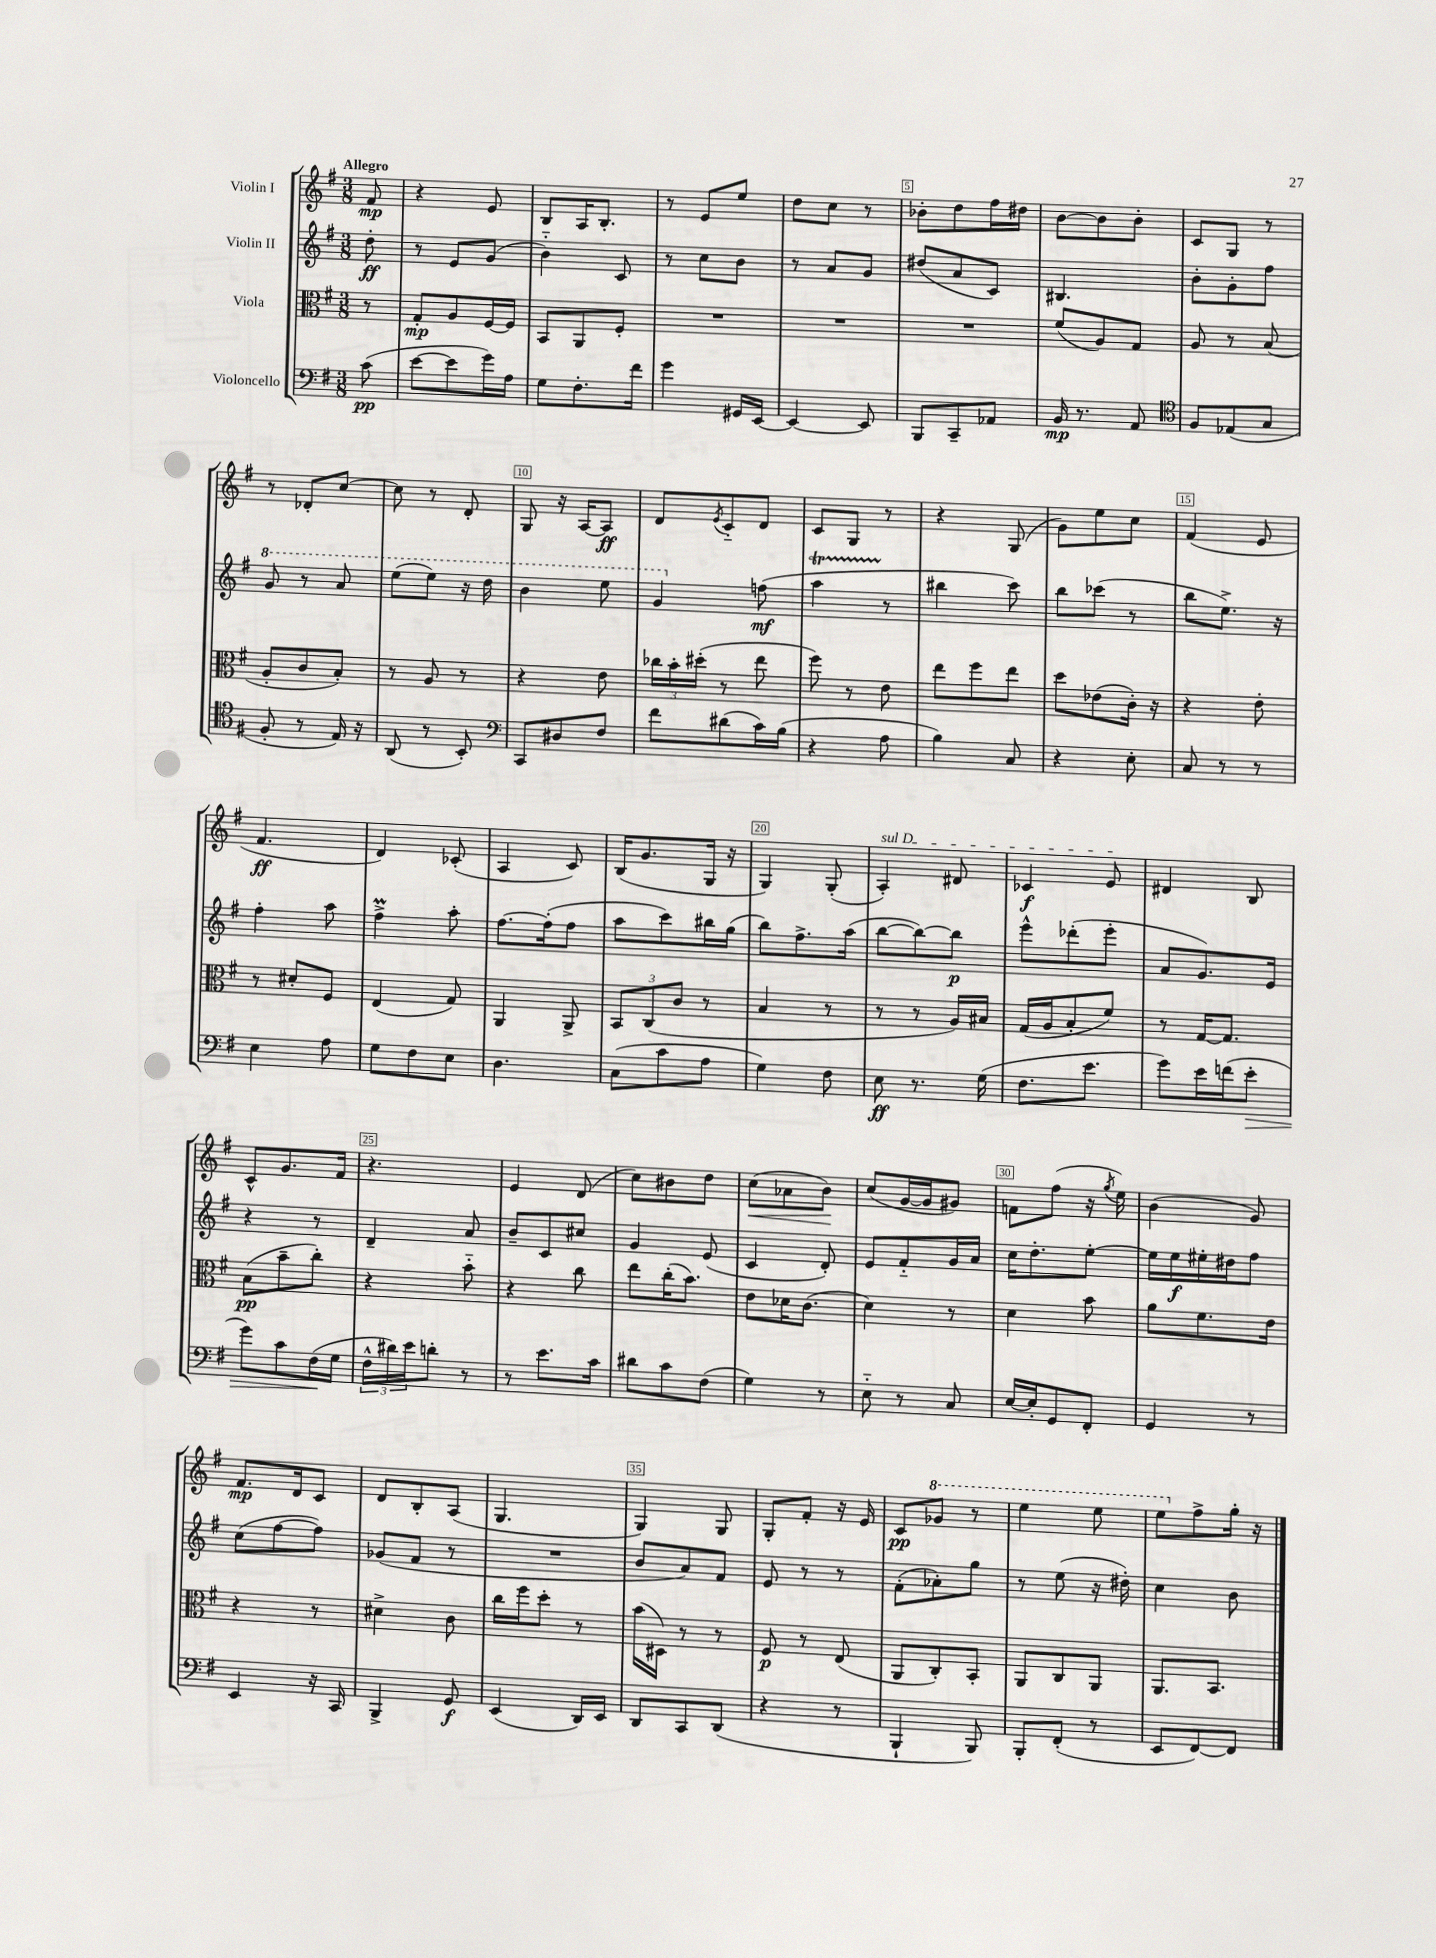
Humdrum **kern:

**kern	**kern	**kern	**kern
*staff4	*staff3	*staff2	*staff1
*clefF4	*clefC3	*clefG2	*clefG2
*k[f#]	*k[f#]	*k[f#]	*k[f#]
*M3/8	*M3/8	*M3/8	*M3/8
(8c	8r	8dd'	8f#
=	=	=	=
[8e	8G'	8r	4r
8e]	8A	8e	.
16g)	[16F#	(8g	8e
16A	16F#]	.	.
=	=	=	=
8G	8BB	4b'~)	8B
8.F#'	8AA	.	16A
.	.	.	8.B'
.	8F#'	8c	.
16f#	.	.	.
=	=	=	=
4g	4.r	8r	8r
.	.	8cc	8e
16GG#	.	8b	8ee
[16EE	.	.	.
=	=	=	=
4EE_	4.r	8r	8dd
.	.	8a	8cc
8EE]	.	8g	8r
=	=	=	=
8BBB	4.r	(8dd#	8b-'
8CC~	.	8a	8dd
8AA-	.	8c)	16ff#
.	.	.	16dd#
=	=	=	=
16BB	(8f#	4.B#	[8b
8.r	.	.	.
.	8A)	.	8b]
8AA	8G	.	8b'
=	=	=	=
*clefC4	*	*	*
8F#	8A	8b'	8c
(8E-	8r	8g'	8G
8G	(8B	8ff#	8r
=	=	=	=
8F#'	8A'	8gg	8r
8r	8c	8r	8d-'
16E)	8B')	8aa	[8cc
16r	.	.	.
=	=	=	=
(8AA	8r	(8eee	8cc]
8r	8A	8eee)	8r
8BB')	8r	16r	8d'
.	.	16ddd	.
=	=	=	=
*clefF4	*	*	*
8CC	4r	4bb	8G
8D#	.	.	16r
.	.	.	[16A
8F#	8e	8eee	8A]
=	=	=	=
8f#	24cc-	4gg	8d
.	24b'	.	.
.	(24dd#'	.	.
.	.	.	8qe
(8d#	8r	.	8c'~
16c)	8ee	(8ff	8d
(16B	.	.	.
=	=	=	=
4r	8ff#)	4aa	8c
.	8r	.	8G
8A	8e	8r	8r
=	=	=	=
4B)	8ee	4bb#	4r
.	8ff#	.	.
8C	8ee	8ccc)	(8G
=	=	=	=
4r	8dd	8bb	8g)
.	(8e-	(8ccc-	8ee
8E'	16c')	8r	8cc
.	16r	.	.
=	=	=	=
8C	4r	8bb	(4f#
8r	.	8.ee^)	.
8r	8e'	.	8e
.	.	16r	.
=	=	=	=
4E	8r	4ff#'	4.f#
.	8d#'	.	.
8A	8F#	8aa	.
=	=	=	=
8G	(4E	4ff#^	4d)
8F#	.	.	.
8E	8G)	8aa'	(8c-'
=	=	=	=
4.D	4AA	[8.ff#	4A
.	.	(16ff#']	.
.	8AA^	8ff#	8c)
=	=	=	=
(8C	12BB	8aa	(16B
.	.	.	8.g
.	(12C	.	.
8c	.	8ccc)	.
.	12c	.	.
8A	8r	16bb#	16G
.	.	(16gg	16r
=	=	=	=
4G)	4B	8bb)	4G)
.	.	8.ff#^	.
8F#	8r	.	(8G'
.	.	(16aa	.
=	=	=	=
8E	8r	[8bb	4A')
8.r	8r	8bb_)	.
.	16A)	8bb]	8d#
(16G	16B#	.	.
=	=	=	=
8.F#	(16G	8eee^^	4c-
.	16A	.	.
.	8B'	(8ddd-'	.
8.e	.	.	.
.	8f#)	8eee'	8e
=	=	=	=
8g)	8r	8a	4d#
16e	[16G	8.g)	.
(16f	8.G]	.	.
8e'	.	.	8B
.	.	16e	.
=	=	=	=
8g)	(8B	4r	8c^^
8c	8b~	.	8.g
(16F#	8cc')	8r	.
16G	.	.	16f#
=	=	=	=
24F#^^	4r	4d~	4.r
24d#)	.	.	.
24e	.	.	.
8d'	.	.	.
8r	8b'~	8a	.
=	=	=	=
8r	4r	8b~	4e
8.e	.	8c	.
.	8cc	8cc#	(8d
16c	.	.	.
=	=	=	=
8d#	8ee	4g	8cc)
8c	(16cc'	.	8b#
.	8.b)	.	.
(8F#	.	(8e	8dd
=	=	=	=
4G)	8e	4c	(8cc
.	16d-	.	8a-
.	(8.c	.	.
8r	.	8d')	8b)
=	=	=	=
8E'~	4d)	8e	(8cc
8r	.	8f#'~	[16g
.	.	.	16g]
8C	8r	16g	8g#)
.	.	16a	.
=	=	=	=
[16E	4d	16cc	8f
16E']	.	8.dd'	.
8GG	.	.	(8ff#
8FF#'	8b	[8ee'	16r
.	.	.	8qgg
.	.	.	16ee)
=	=	=	=
4GG	8a	16ee]	(4b
.	.	16ee	.
.	8.f#	16ee#'	.
.	.	16dd#	.
8r	.	8ff#	8g)
.	16e	.	.
=	=	=	=
4EE	4r	(8cc	8.f#
.	.	[8ff#	.
.	.	.	16d
16r	8r	8ff#])	8c
16CC	.	.	.
=	=	=	=
4BBB^	4d#^	(8g-	8d
.	.	8f#	8B'
8GG	8c	8r	(8A
=	=	=	=
(4EE	16cc	4.r	4.G
.	16ff#	.	.
.	8dd'	.	.
16DD)	8r	.	.
16EE	.	.	.
=	=	=	=
8DD	(16b	8b	4G)
.	16D#)	.	.
8CC	8r	8a)	.
(8DD	8r	8f#	8G
=	=	=	=
4r	8F#	8e	8G'
.	8r	8r	8f#'
8r	(8E	8r	16r
.	.	.	16e
=	=	=	=
4BBB`	8AA	(8f#'	8c
.	8C')	8a-')	8gg-
8BBB)	8BB'	8gg	8r
=	=	=	=
8BBB'	8AA	8r	4eee
(8FF#'	8C	(8ee	.
8r	8AA	16r	8eee
.	.	16dd#')	.
=	=	=	=
8EE	8.AA	4cc	8eee
[8FF#)	.	.	8ff#^
.	8.BB	.	.
8FF#]	.	8b	16gg'
.	.	.	16r
==	==	==	==
*-	*-	*-	*-
